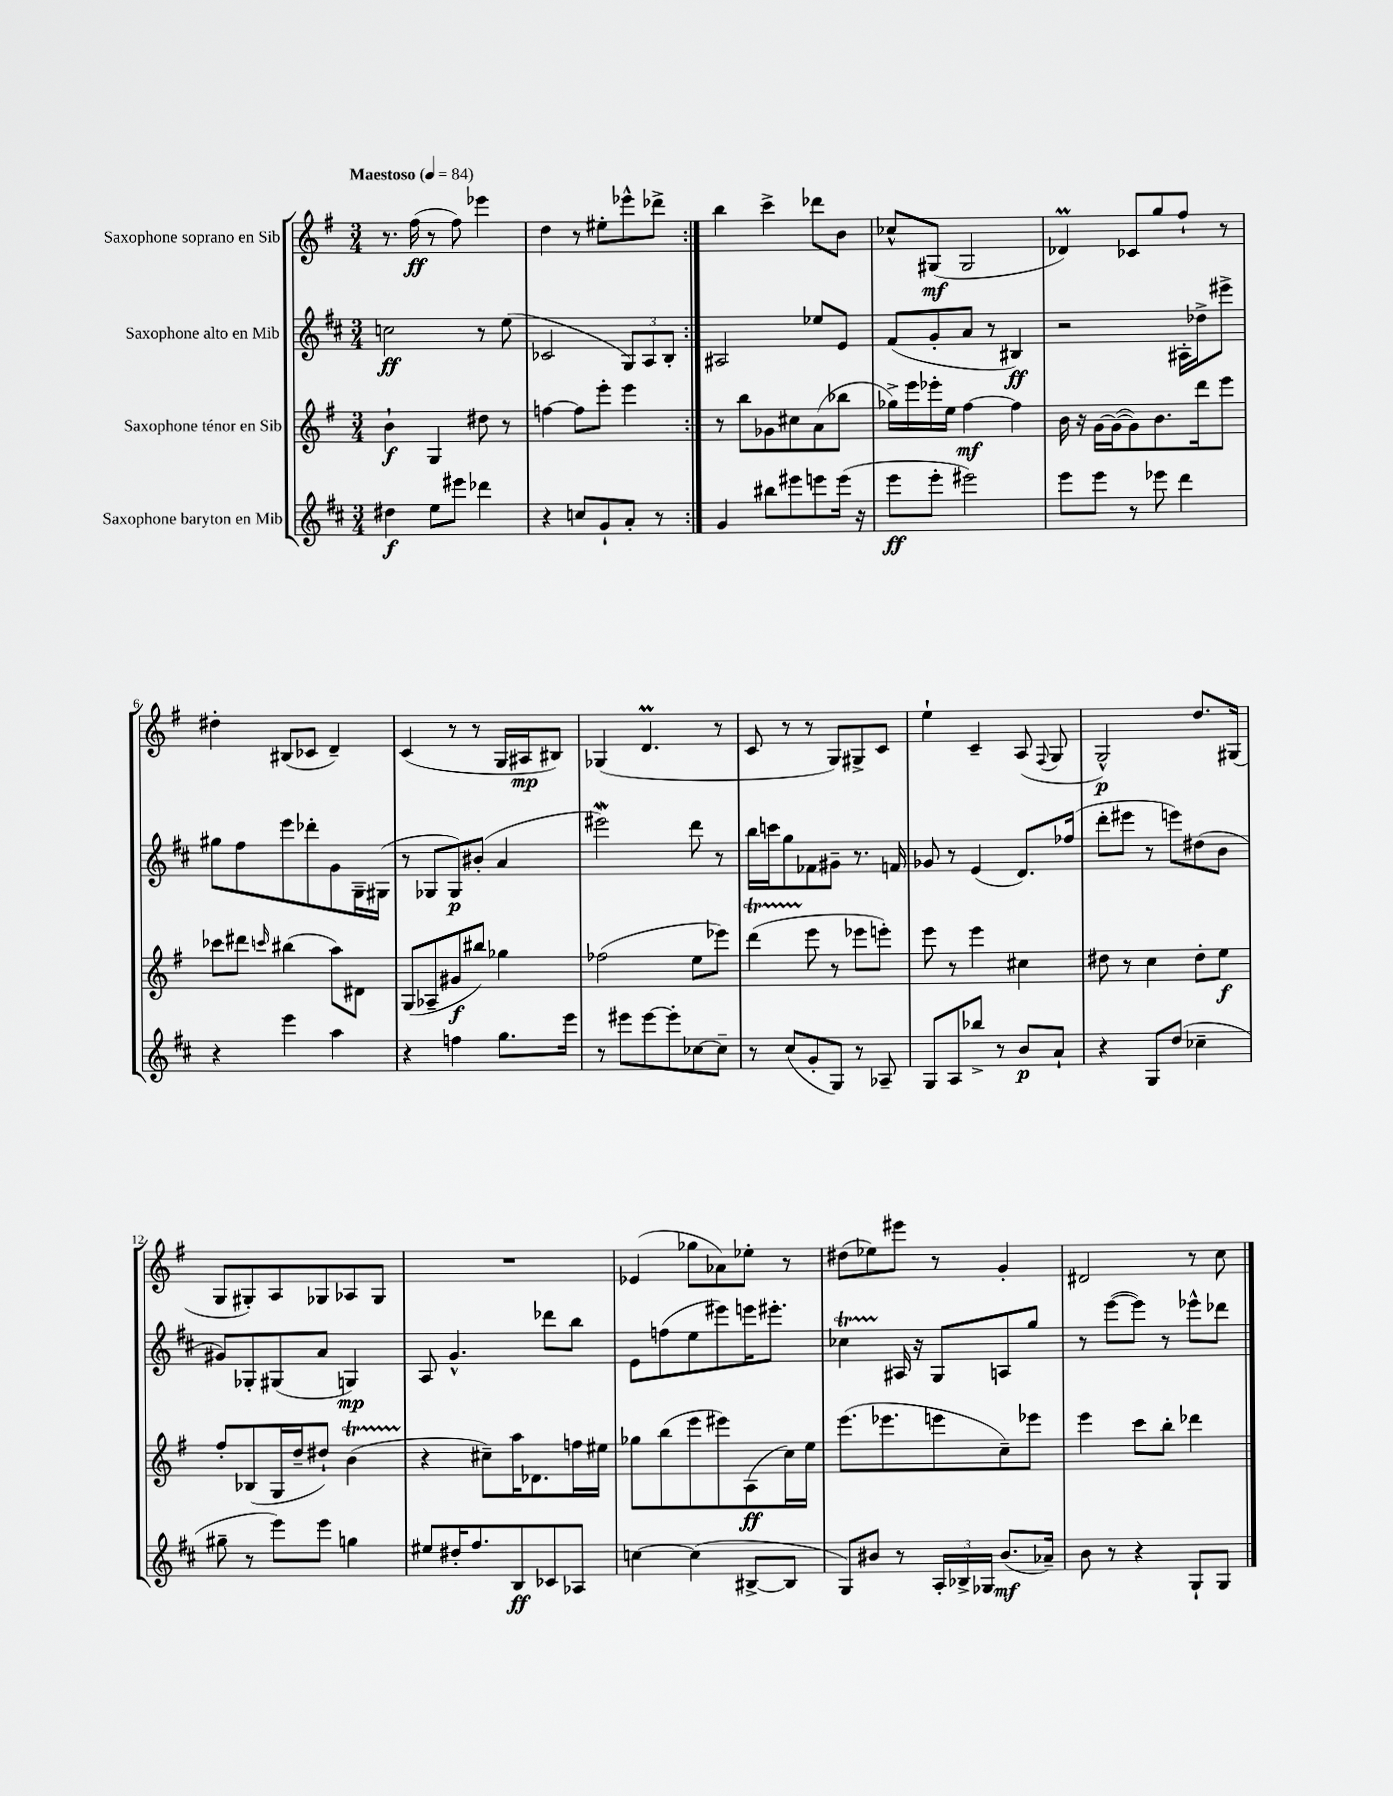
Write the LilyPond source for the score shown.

<<
\new StaffGroup <<
\new Staff = "s0" \with { instrumentName = "Saxophone soprano en Sib" } {
    \clef treble \key g \major \numericTimeSignature \time 3/4 \tempo "Maestoso" 4 = 84
    \autoBeamOff \repeat volta 2 { r8. fis''16\ff( r8 fis''8) ees'''4 |
    d''4 r8 eis''8[-. ees'''8-^ des'''8]-> | }
    b''4 c'''4-> des'''8[ b'8] |
    ces''8[-^ gis8]\mf( gis2 |
    des'4\prall) ces'8[ g''8 fis''8]-! r8 |
    dis''4-. bis8[( ces'8] d'4--) |
    c'4( r8 r8 g16[ ais16\mp bis8]) |
    ges4( d'4.\prall r8 |
    c'8 r8 r8 g8[) gis8-> c'8] |
    e''4-! c'4-- a8( \appoggiatura { fis8 } g8 |
    g2-^\p) d''8.[ gis16]( |
    g8[ gis8-.) a8 ges8 aes8 ges8] |
    R2. |
    ees'4( ges''8[ aes'8) ees''8]-. r8 |
    dis''8[( ees''8) eis'''8] r8 g'4-. |
    dis'2 r8 c''8 \bar "|." |
}
\new Staff = "s1" \with { instrumentName = "Saxophone alto en Mib" } {
    \clef treble \key d \major \numericTimeSignature \time 3/4
    \autoBeamOff \repeat volta 2 { c''2\ff r8 e''8( |
    ces'2 \tuplet 3/2 { g8[) a8 b8]-. } | }
    ais2 ees''8[ e'8] |
    fis'8[( g'8-. a'8] r8 bis4\ff) |
    r2 ais16[-. des''16-> eis'''8]-> |
    gis''8[ fis''8 e'''8 des'''8-. g'8 g16-- gis16]( |
    r8 ges8[ ges8\p) bis'8]-.( a'4 |
    eis'''2\mordent) d'''8 r8 |
    b''16[ c'''16 g''8 fes'8 gis'8]-- r8. f'16 |
    ges'8 r8 e'4( d'8.[) fes''16]( |
    d'''8[-. eis'''8] r8 e'''8[) dis''8( b'8] |
    gis'8[) ges8-. gis8( a'8] g4\mp) |
    a8 g'4.-^ des'''8[ b''8] |
    e'8[ f''8( e''8 eis'''8) e'''16 eis'''8.]-. |
    ces''4\startTrillSpan ais16\stopTrillSpan r16 g8[ a8 g''8] |
    r8 e'''8[~( e'''8]) r8 ees'''8[-^ des'''8] \bar "|." |
}
\new Staff = "s2" \with { instrumentName = "Saxophone ténor en Sib" } {
    \clef treble \key g \major \numericTimeSignature \time 3/4
    \autoBeamOff \repeat volta 2 { b'4-!\f g4 dis''8 r8 |
    f''4~ f''8[ e'''8]-. e'''4 | }
    r8 b''8[ ges'8 cis''8 a'8( bes''8] |
    ges''16[->) e'''16 ees'''16-. e''16] fis''4~\mf fis''4 |
    b'16 r16 g'16[~ g'16~( g'8) b'8. d'''16 e'''8] |
    ces'''8[ dis'''8] \grace { c'''16 } bis''4( a''8[) dis'8] |
    g8[( aes8-- gis'8\f bis''8]) ges''4 |
    fes''2( e''8[ ees'''8]) |
    d'''4\startTrillSpan( e'''8\stopTrillSpan r8 ees'''8[ e'''8]-.) |
    e'''8 r8 e'''4 cis''4 |
    dis''8 r8 c''4 dis''8[-. e''8]\f |
    fis''8[-. bes8( g16 d''16-- dis''8]-!) b'4\startTrillSpan( |
    r4\stopTrillSpan cis''8[--) a''16 des'8. f''16 eis''16] |
    ges''8[ b''8( e'''8 eis'''8) a8\ff( c''16) e''16] |
    e'''8.[( ees'''8. e'''8 c''8--) ees'''8] |
    e'''4 c'''8[ b''8]-. des'''4 \bar "|." |
}
\new Staff = "s3" \with { instrumentName = "Saxophone baryton en Mib" } {
    \clef treble \key d \major \numericTimeSignature \time 3/4
    \autoBeamOff \repeat volta 2 { dis''4\f e''8[ eis'''8] des'''4 |
    r4 c''8[ g'8-! a'8]-. r8 | }
    g'4 bis''8[ eis'''8 e'''8 e'''16]( r16 |
    e'''8[\ff e'''8]-. eis'''2) |
    e'''8[ e'''8] r8 ees'''8 d'''4 |
    r4 e'''4 a''4 |
    r4 f''4 g''8.[ e'''16] |
    r8 eis'''8[ eis'''8~ eis'''8-. ces''8~ ces''8]-- |
    r8 cis''8[( g'8-. g8]) r8 aes8-- |
    g8[ a8 bes''8]-> r8 b'8[\p a'8]-! |
    r4 g8[ d''8]( ces''4-- |
    gis''8-- r8 e'''8[) e'''8] g''4 |
    eis''8[ dis''16-. fis''8. b8\ff ces'8 aes8] |
    c''4~ c''4( bis8[~-> bis8] |
    g8[) bis'8] r8 \tuplet 3/2 { a16[-. bes16-> ges16] } bis'8.[\mf( aes'16]--) |
    b'8 r8 r4 g8[-! g8] \bar "|." |
}
>>
>>
